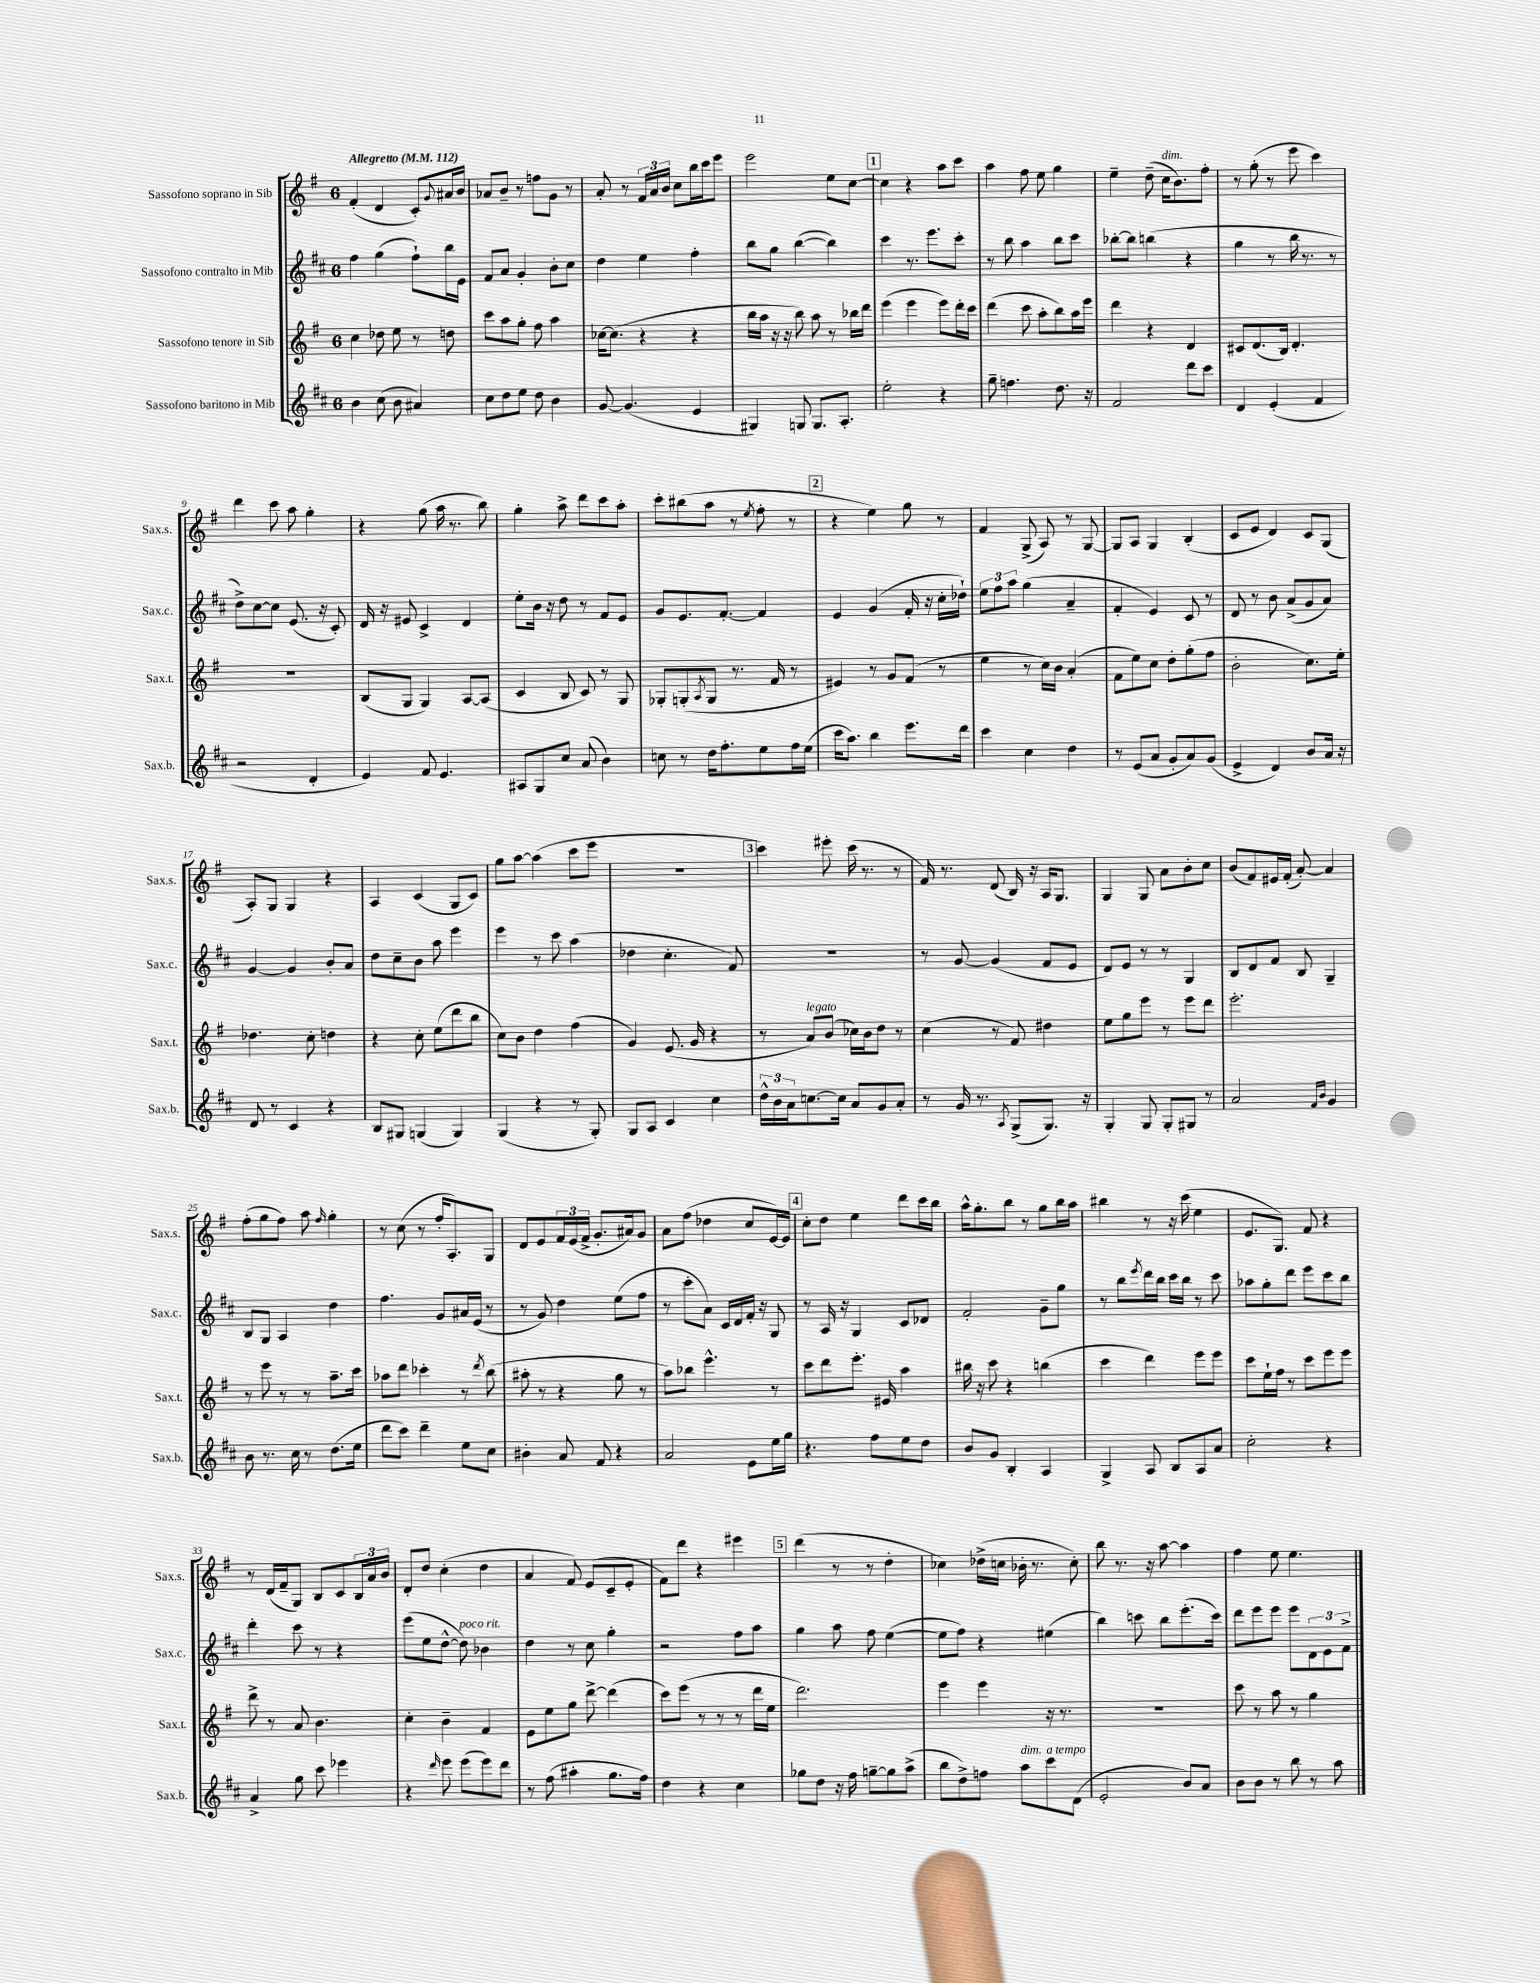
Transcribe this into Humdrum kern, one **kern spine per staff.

**kern	**kern	**kern	**kern
*staff4	*staff3	*staff2	*staff1
*clefG2	*clefG2	*clefG2	*clefG2
*k[f#c#]	*k[f#]	*k[f#c#]	*k[f#]
*M6/8	*M6/8	*M6/8	*M6/8
*MM112	*MM112	*MM112	*MM112
4b	4cc	4ff#	(4f#'
(8cc#	8dd-	(4gg	4d
8b	8ee	.	.
4a#)	8r	8ff#`)	8c')
.	.	.	8qqg
.	8dd	16bb	16a#
.	.	16e	16b
=	=	=	=
8cc#	8ccc	8f#	8a-
8dd	8aa	8a	8b~
8ee	8gg'	4g'	8r
8dd	8ff#	.	8ff
4b	4aa	8b'	8g
.	.	8cc#	8r
=	=	=	=
[8g	[16cc-	4dd	8a'
.	(8.cc-]	.	.
(4.g]	.	.	8r
.	4r	4ee	24f#
.	.	.	24a
.	.	.	24b
.	.	.	8cc
4e	4r	4ff#'	16bb
.	.	.	16ccc
.	.	.	8eee
=	=	=	=
4G#)	16bb	8bb	2eee
.	16aa	.	.
.	16r	8gg	.
.	16r	.	.
8G	8bb)	([4bb	.
8.G	8aa	.	.
.	8r	4bb])	8ee
8.A'	.	.	.
.	16bb-	.	[8cc
.	16ddd	.	.
=	=	=	=
2ee'	(4eee	4ccc#	4cc]
.	4eee	8.r	4r
.	.	8.eee	.
4r	8eee)	.	8aa
.	16ddd'	8ccc#'	8ccc
.	16ccc	.	.
=	=	=	=
8gg~	(4ddd	8r	4aa
4.ff	.	8bb	.
.	8ccc	4aa	8ff#
.	8aa'	.	8ee
8.dd	8bb)	8bb	4gg
.	16aa	8ccc#	.
16r	16eee	.	.
=	=	=	=
2f#	4ddd	[8bb-'	4ee~
.	.	8bb-]	.
.	4r	(4bb	(8dd~
.	.	.	16cc
.	.	.	8.b)
8ddd	4d	4r	.
8ccc#	.	.	8ff#'
=	=	=	=
4d	8c#	4gg	8r
.	(8.d	.	(8gg'
(4e'	.	8r	8r
.	16B)	.	.
.	4.d'	16bb	8eee
.	.	8.r	.
4f#	.	.	4ccc)
.	.	8r	.
=	=	=	=
2r	2.r	8dd^)	4ddd
.	.	[8cc#	.
.	.	8cc#]	8ccc
.	.	(8.e	8aa
4d'	.	.	4gg'
.	.	16r	.
.	.	8c#')	.
=	=	=	=
4e)	(8B	16d	4r
.	.	16r	.
.	8G	8e#	.
8f#	4G)	4c#^	(8gg
4.e	.	.	16aa
.	.	.	8.r
.	[8A	4d	.
.	(8A]	.	8bb)
=	=	=	=
8A#	4c	8ee'	4gg'
8G	.	16b	.
.	.	16r	.
8cc#	8B	8dd	8aa^
(8a	8c)	8r	8ddd
4b)	8r	8f#	8ccc
.	8G	8e	8aa'
=	=	=	=
8cc	8G-'	8g	8ccc'
8r	(8G'	8.e	(8bb#
.	8qA	.	.
16dd	8G	.	8aa
8.ff#'	.	[8.f#'	.
.	8.r	.	8r
.	.	.	8qee
8ee	.	4f#]	8ff#'
.	16f#	.	.
16ff#	8r	.	8r
(16ee	.	.	.
=	=	=	=
16ccc#	4e#)	4e	4r
8.aa)	.	.	.
4bb	8r	(4g	4ee)
.	8g	.	.
8.eee	(8f#	16f#'	8gg
.	.	16r	.
.	8r	16cc#'	8r
16ddd	.	16dd-`)	.
=	=	=	=
4ccc#	4ee	12ee	4f#
.	.	12ff#	.
.	.	12aa	.
4cc#	8r	(4gg	(8G^
.	16cc)	.	8A)
.	16b	.	.
4dd	(4a'	4a~	8r
.	.	.	[8G
=	=	=	=
8r	8f#	4f#'	8G]
(8e	8ee)	.	8A
8a	8cc	4e)	4G
8g'	8dd'	.	.
8a)	(8gg'	8c#	(4B'
(8g	8ff#	8r	.
=	=	=	=
4e^	2b'	8d	8c
.	.	8r	8e
4d)	.	8b	4d)
.	.	(8a^	.
8b	8.cc)	8g	8c
16a	.	8a)	(8G
16r	16ee'	.	.
=	=	=	=
8d	4.dd-	[4g	8A')
8r	.	.	8G
4c#	.	4g]	4G
.	8cc'	.	.
4r	4dd	8b'	4r
.	.	8a	.
=	=	=	=
8B	4r	8dd	4A
8G#	.	8cc#~	.
(4G	8cc'	8b	(4c
.	(8ee	8aa	.
4G)	8ddd	4eee	8G
.	8bb	.	8c)
=	=	=	=
(4G	8cc)	4eee	8gg
.	8b	.	[8aa
4r	4dd	8r	(4aa]
.	.	8ccc#	.
8r	(4ff#	(4aa	8ccc
8G')	.	.	8eee
=	=	=	=
8G	4g)	4dd-	2.r
8A	.	.	.
4c#	(8.e	4.cc#'	.
.	16g	.	.
4cc#	4r	.	.
.	.	8f#)	.
=	=	=	=
24dd^^	8r	2.r	4ccc)
24b	.	.	.
24a	.	.	.
[8.cc	8a)	.	.
.	(8b	.	8eee#'
16cc]	.	.	.
8a	16cc-)	.	(16ccc
.	16b	.	8.r
8g	8dd	.	.
8a'	8r	.	8r
=	=	=	=
8r	(4cc	8r	16f#)
.	.	.	8.r
16g	.	[8g	.
8.r	.	.	.
.	8r	(4g]	(8d
8qA	.	.	.
(8G^	8f#)	.	16B)
.	.	.	16r
8.G)	4dd#	8f#	16A
.	.	.	8.G
.	.	8e	.
16r	.	.	.
=	=	=	=
4G'	8ee	8d)	4G
.	8gg	8e	.
8G	8eee	8r	8G
8G'	8r	8r	8a
8G#	8eee	4G	8b'
8r	8ddd	.	8cc
=	=	=	=
2a	2.eee'	8B	(8b
.	.	8d	8f#)
.	.	8f#	16e#
.	.	.	(16f#'
.	.	8B	[8a')
16qqf#	.	.	.
16qqb	.	.	.
4g	.	4G~	4a]
=	=	=	=
8b	8r	8B	(8ff#'
8.r	8eee	8G	8gg
.	8r	4A	8ff#)
16cc#	.	.	.
8r	8r	.	8aa
.	.	.	16qqff#
(8.dd	8.aa~	4dd	4gg'
16ee	16ccc	.	.
=	=	=	=
8ddd	8aa-	4.ff#	8r
8ccc#)	8ddd	.	(8cc
4ddd~	4ccc-'	.	8r
.	.	8g	16ff#'
.	.	.	8.A')
8ee	8r	16a#	.
.	.	(16e	.
.	8qddd	.	.
8cc#	(8bb	8r	8G
=	=	=	=
4b#'	8aa#'	8r	8d
.	8r	8g)	8e
8a	4r	4dd	24f#
.	.	.	(24e
.	.	.	24f#^
8f#	.	.	8.g'
4r	8gg	(8ee	.
.	.	.	16a#)
.	8r	8ff#	8g
=	=	=	=
2a	8aa)	8r	8a
.	8bb-	8ccc#'	(8ff#
.	4.eee^^	8a)	4dd-
.	.	16c#	.
.	.	16d	.
8e	.	16f#'	8cc
.	.	16r	.
16ee	8r	8G	[16e)
16gg	.	.	16e]
=	=	=	=
4.r	8ccc	8r	8cc'
.	8ddd	16A	8dd
.	.	16r	.
.	8.eee'	4G	4ee
8ff#	.	.	.
.	16e#	.	.
8ee	4aa	8c#	8ddd
8dd	.	8d-	16ccc
.	.	.	16bb
=	=	=	=
8b	16bb#	2f#'	16aa^^
.	16r	.	8.gg'
8g	8ccc	.	.
4B'	4r	.	8bb
.	.	.	8r
4A	(4bb	8g~	8gg
.	.	8gg	16bb
.	.	.	16aa
=	=	=	=
4G^	4ccc	8r	4bb#
.	.	8bb	.
.	.	8qeee	.
8A	4ddd)	16ddd	8r
.	.	16bb	.
8B	.	16ccc#	16r
.	.	16bb	(16ccc
8A	8eee	8r	4ee
8a	8eee	8ccc#	.
=	=	=	=
2cc#'	8ccc	8aa-	8.e
.	16ee`	8gg'	.
.	16ff#	.	8.G)
.	8r	8ddd	.
.	8ccc	8eee	8f#
4r	8eee	8ccc#	4r
.	8eee	8bb	.
=	=	=	=
4a^	8ddd^	4ddd'	8r
.	8r	.	(16d
.	.	.	16f#~
8gg	8a	8ccc#	8G)
8ccc#	4.b	8r	8B
4eee-	.	4r	8c
.	.	.	24B
.	.	.	24a
.	.	.	24b
=	=	=	=
4r	4cc'	(8eee	8d'
.	.	8ee	8dd
16qqddd	.	.	.
8eee	4b~	[8dd^^	(4cc'
(8eee	.	8dd])	.
8eee)	4f#	4b-	4dd
8ddd	.	.	.
=	=	=	=
8r	8e	4dd	4a
(8ff#	8ee	.	.
4aa#'	8gg	8r	8f#)
.	[8ddd^	8cc#	(8e
8.gg	(4ddd]	4gg'	8c~
.	.	.	8e'
16ff#)	.	.	.
=	=	=	=
4dd	8ccc)	2r	8f#)
.	(8eee	.	8ddd
4r	8r	.	4r
.	8r	.	.
4cc#	8r	8ff#	4eee#
.	16ddd	8aa	.
.	16ee	.	.
=	=	=	=
8gg-	2.ddd)	4gg	(4ddd
8dd	.	.	.
16r	.	8aa	8r
16ff#	.	.	.
[8gg~	.	8ff#	8r
8gg]	.	([4ee	4dd'
(8aa^	.	.	.
=	=	=	=
8bb	4eee	8ee]	4cc-)
8dd^)	.	8ff#)	.
8ff	4eee	4r	(16dd-^
.	.	.	16cc
8aa	.	.	16b-'
.	.	.	8.r
8ccc#	16r	(4ee#	.
.	8.r	.	.
(8d	.	.	8cc')
=	=	=	=
2e'	2.r	4bb)	8bb
.	.	.	8.r
.	.	8ccc	.
.	.	.	16r
.	.	8bb	[8aa
8b)	.	(8.eee'	4aa]
8a	.	.	.
.	.	16ccc)	.
=	=	=	=
8b	8ccc	8ddd	4ff#
8b	8r	8eee	.
8r	8aa	8eee	8ee
8bb	8r	8eee	4.ee
8r	4gg	12d	.
.	.	12e	.
8aa	.	.	.
.	.	12f#^	.
==	==	==	==
*-	*-	*-	*-
